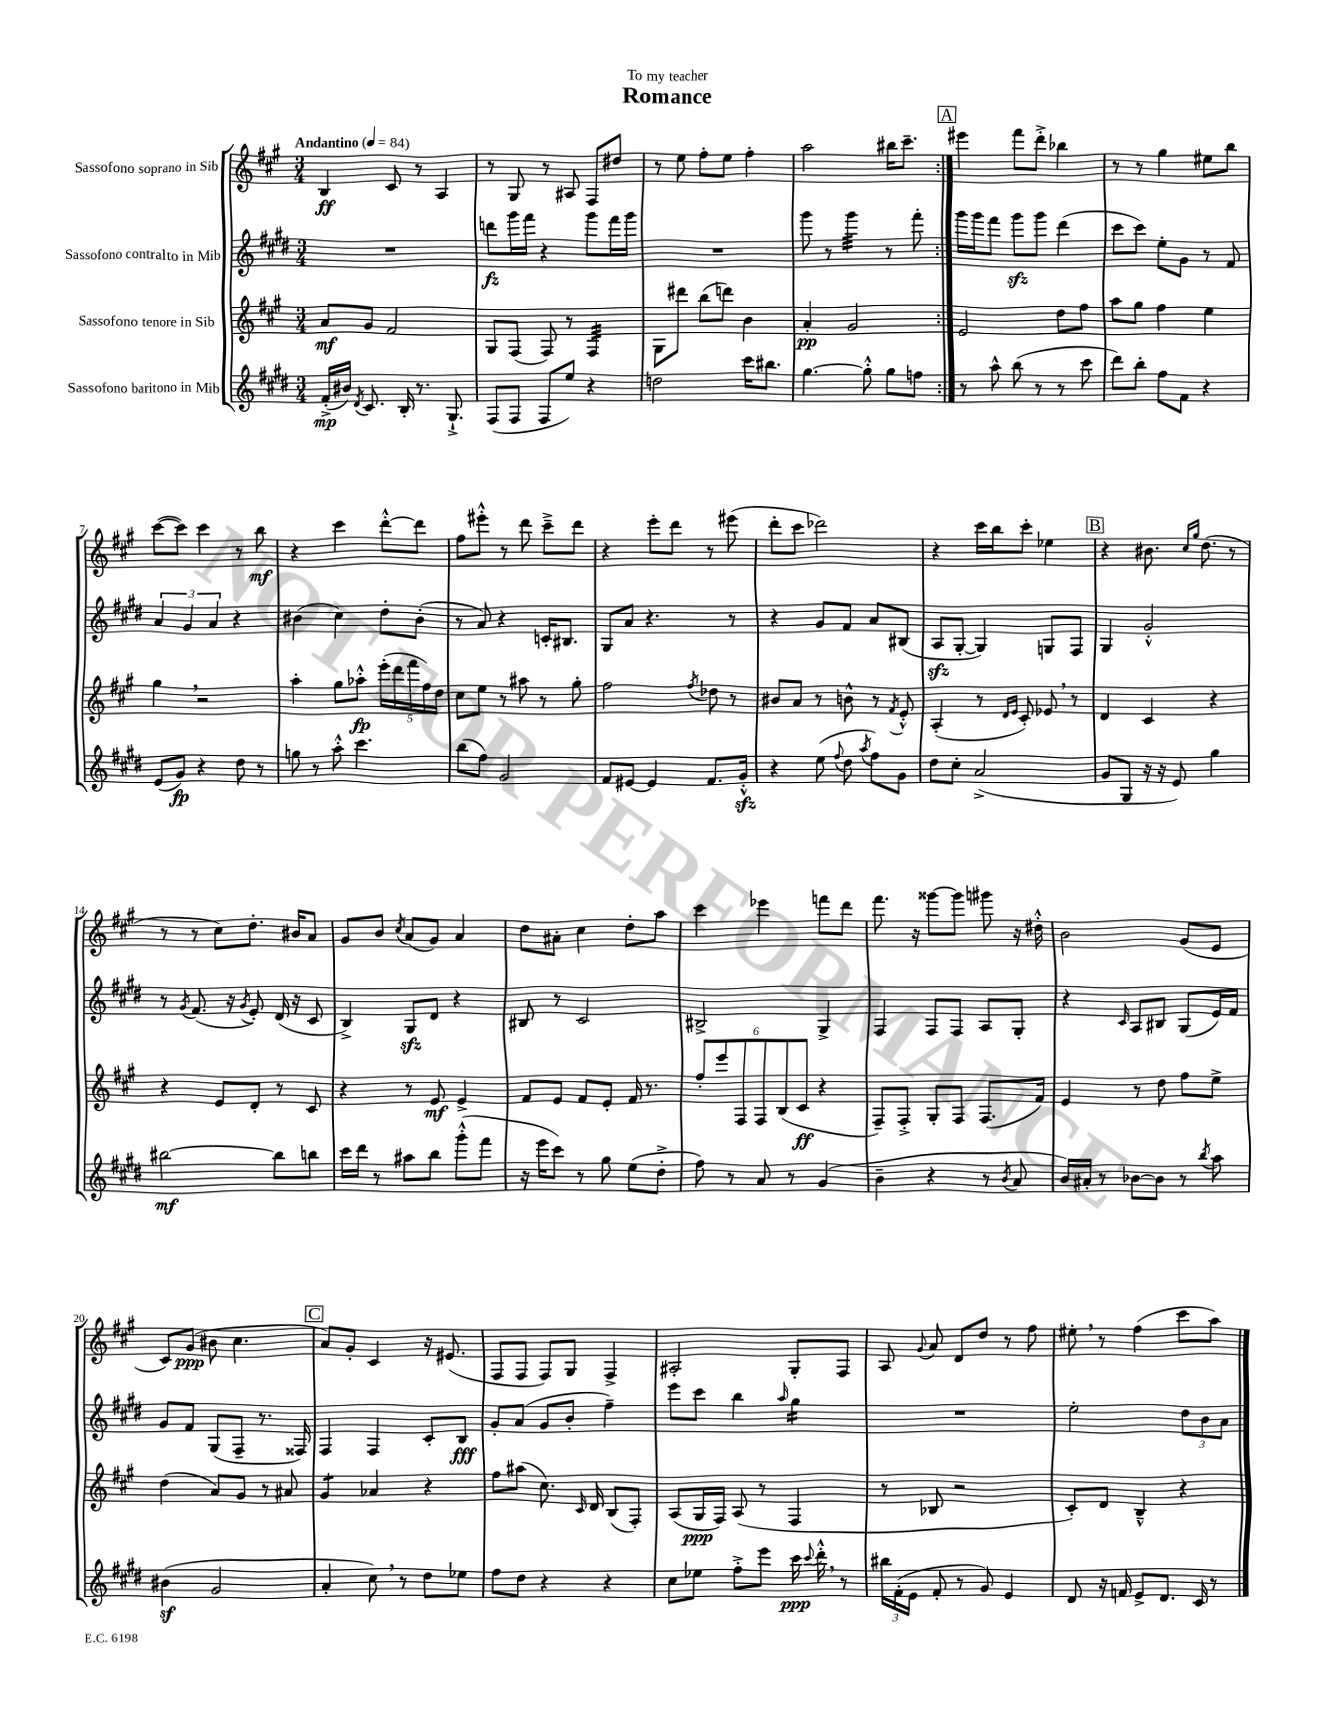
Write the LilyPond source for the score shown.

\header { title = "Romance" dedication = "To my teacher" }
<<
\new StaffGroup <<
\new Staff = "s0" \with { instrumentName = "Sassofono soprano in Sib" } {
    \clef treble \key a \major \numericTimeSignature \time 3/4 \tempo "Andantino" 4 = 84
    \autoBeamOff \repeat volta 2 { b4\ff cis'8 r8 a4 |
    r8 gis8 r8 ais8 fis8[ dis''8] |
    r8 e''8 fis''8[-. e''8] fis''4-. |
    a''2 bis''16[ cis'''8.]-- | }
    \mark \markup { \box "A" } eis'''4 fis'''8[ d'''8]-.-> bes''4 |
    r8 r8 gis''4 eis''8[ b''8] |
    cis'''8[~( cis'''8]) cis'''4 r8 b''8\mf |
    r4 cis'''4 d'''8[~-.-^ d'''8] |
    fis''8[ eis'''8]-.-^ r8 d'''8 cis'''8[---> d'''8] |
    r4 e'''8[-. d'''8] r8 eis'''8( |
    d'''8[-. cis'''8] des'''2) |
    r4 cis'''16[ b''16 cis'''8]-. ees''4 |
    \mark \markup { \box "B" } r4 bis'8. \grace { cis''16[ gis''16] } d''8.( r8 |
    r8 r8 cis''8[) d''8.]-. bis'16[ a'8] |
    gis'8[ b'8] \acciaccatura { cis''8 } a'8[( gis'8]) a'4 |
    d''8[ ais'8]-. cis''4 d''8[-. a''8] |
    cis'''4 ees'''4 f'''8[ d'''8] |
    fis'''8. r16 gisis'''8[~ gisis'''8] gis'''8 r16 dis''16-.-^ |
    b'2 gis'8[( e'8] |
    cis'8[) gis'8]\ppp( bis'8 cis''4. |
    \mark \markup { \box "C" } a'8[) gis'8]-. cis'4 r16 eis'8.( |
    fis8[ fis8] fis8[) gis8] fis4-> |
    ais2-. gis8[-. fis8] |
    a8 \appoggiatura { gis'8 } a'8 d'8[ d''8] r8 fis''8 |
    eis''8-. \breathe r8 fis''4( cis'''8[ a''8]) \bar "|." |
}
\new Staff = "s1" \with { instrumentName = "Sassofono contralto in Mib" } {
    \clef treble \key e \major \numericTimeSignature \time 3/4
    \autoBeamOff \repeat volta 2 { R2. |
    d'''8[\fz gis'''16 fis'''16] r4 gis'''8[ fis'''16 gis'''16] |
    R2. |
    gis'''8 r8 gis'''4:32 r8 fis'''8-. | }
    \mark \markup { \box "A" } gis'''16[ gis'''16 fis'''8] gis'''8[\sfz gis'''8] dis'''4( |
    cis'''8[ cis'''8]) e''8[-. gis'8] r8 fis'8 |
    \tuplet 3/2 { a'4 gis'4 a'4 } r4 |
    bis'4( cis''4) dis''8[-. bis'8]-.( |
    r8 a'8) r4 c'16[-. bis8.] |
    gis8[ a'8] r4. r8 |
    r4 gis'8[ fis'8] a'8[ bis8]( |
    a8[\sfz gis8]~-. gis4) g8[ fis8] |
    \mark \markup { \box "B" } gis4 gis'2-.-^ |
    r8 \acciaccatura { gis'8 } fis'8.( r16 \acciaccatura { gis'8 } e'8-.) dis'16( r16 cis'8 |
    b4->) gis8[\sfz dis'8] r4 |
    bis8 r8 cis'2 |
    bis2-> gis4-> |
    fis4 fis8[ fis8] a8[ gis8]-. |
    r4 \grace { cis'16 } a8[ bis8] gis8[( e'16) fis'16] |
    gis'8[ fis'8] gis8[( fis8]-- r8. fisis16) |
    \mark \markup { \box "C" } fis4 fis4 cis'8[-. b8]\fff |
    gis'8[-. a'8]( gis'8[ b'8]-. fis''4--) |
    e'''8[ cis'''8] b''4 \grace { a''16 } gis''4:16 |
    R2. |
    e''2-. \tuplet 3/2 { dis''8[ b'8 a'8] } \bar "|." |
}
\new Staff = "s2" \with { instrumentName = "Sassofono tenore in Sib" } {
    \clef treble \key a \major \numericTimeSignature \time 3/4
    \autoBeamOff \repeat volta 2 { a'8[\mf gis'8] fis'2 |
    gis8[ fis8]( fis8) r8 fis4:32 |
    gis8[ dis'''8] b''8[( d'''8]) b'4 |
    a'4-.\pp gis'2 | }
    \mark \markup { \box "A" } e'2 d''8[ fis''8] |
    a''8[ gis''8] fis''4 e''4 |
    gis''4 \breathe r2 |
    a''4-. gis''8[ aes''8]-.-^\fp \tuplet 5/4 { e'''16[-.( d'''16 fis'''16 fis''16) d''16] } |
    cis''8[ e''8] r8 ais''8 r8 gis''8-. |
    fis''2 \acciaccatura { fis''8 } des''8 r8 |
    bis'8[ a'8] r8 b'8-^ r8 \acciaccatura { fis'8 } e'8-.-^ |
    a4-.( r8 \grace { d'16[ e'16] } cis'8-.) ees'8 \breathe r8 |
    \mark \markup { \box "B" } d'4 cis'4 r4 |
    r4 e'8[ d'8]-. r8 cis'8 |
    r4 r8 e'8\mf e'4-> |
    fis'8[ e'8] fis'8[ e'8]-. fis'16 r8. |
    \tuplet 6/4 { fis''8[-. e'''8 fis8 fis8 b8( cis'8]\ff } r4 |
    fis8[--) fis8]-.-> gis8[-. fis8] fis8.[( fis'16]) |
    e'4 r8 d''8 fis''8[ e''8]-> |
    d''4( a'8[) gis'8] r8 ais'8 |
    \mark \markup { \box "C" } gis'4:8 aes'4 r4 |
    fis''8[ ais''8]( cis''8.) \grace { cis'16 } d'16 b8[( fis8]-.) |
    a8[( gis16\ppp fis16]) a8( r8 fis4 |
    r8 bes8 r2 |
    cis'8[-.) d'8] b4---^ r4 \bar "|." |
}
\new Staff = "s3" \with { instrumentName = "Sassofono baritono in Mib" } {
    \clef treble \key e \major \numericTimeSignature \time 3/4
    \autoBeamOff \repeat volta 2 { fis'16[-.->\mp( bis'16]) \acciaccatura { dis'8 } cis'8. b16-. r8. gis8.-!-> |
    fis8[( fis8] fis8[ e''8]) r4 |
    d''2 cis'''16[ bis''8.] |
    gis''4.~ gis''8-.-^ gis''8[ f''8] | }
    \mark \markup { \box "A" } r8 a''8-^ b''8( r8 r8 cis'''8 |
    dis'''8[) b''8]-. fis''8[ fis'8] r4 |
    e'8[( gis'8]\fp) r4 dis''8 r8 |
    g''8 r8 a''8-.-^ cis'''4. |
    b''8[( fis''8]) gis'2 |
    fis'8[ eis'8]~ eis'4 fis'8.[ gis'16]-.-^\sfz |
    r4 e''8( \appoggiatura { fis''8 } dis''8 \acciaccatura { a''8 } fis''8[) gis'8] |
    dis''8[ cis''8]-. a'2->( |
    \mark \markup { \box "B" } gis'8[ gis8] r16 r16 e'8) gis''4 |
    bis''2~\mf bis''8[ b''8] |
    cis'''16[ dis'''16] r8 ais''8[ b''8] gis'''8[-.-^( fis'''8] |
    r16 e'''16[ cis'''8]) r8 gis''8 e''8[( dis''8]-.-> |
    fis''8) r8 a'8 r8 gis'4( |
    b'4-- r4 r8 \acciaccatura { b'8 } a'8 |
    b'16[) ais'16]-. r8 bes'8[~ bes'8] r8 \acciaccatura { b''8 } a''8 |
    bis'4\sf( gis'2 |
    \mark \markup { \box "C" } a'4-. cis''8) \breathe r8 dis''8[ ees''8] |
    fis''8[ dis''8] r4 r4 |
    cis''8[ ees''8] fis''8[-.-> e'''8] cis'''16\ppp \appoggiatura { cis'''8 } dis'''16-.-^ \breathe r8 |
    \tuplet 3/2 { bis''16[ fis'16-.( e'16] } fis'8-. r8 gis'8) e'4 |
    dis'8 r16 f'16 e'8[-> dis'8.] cis'16 r8 \bar "|." |
}
>>
>>
